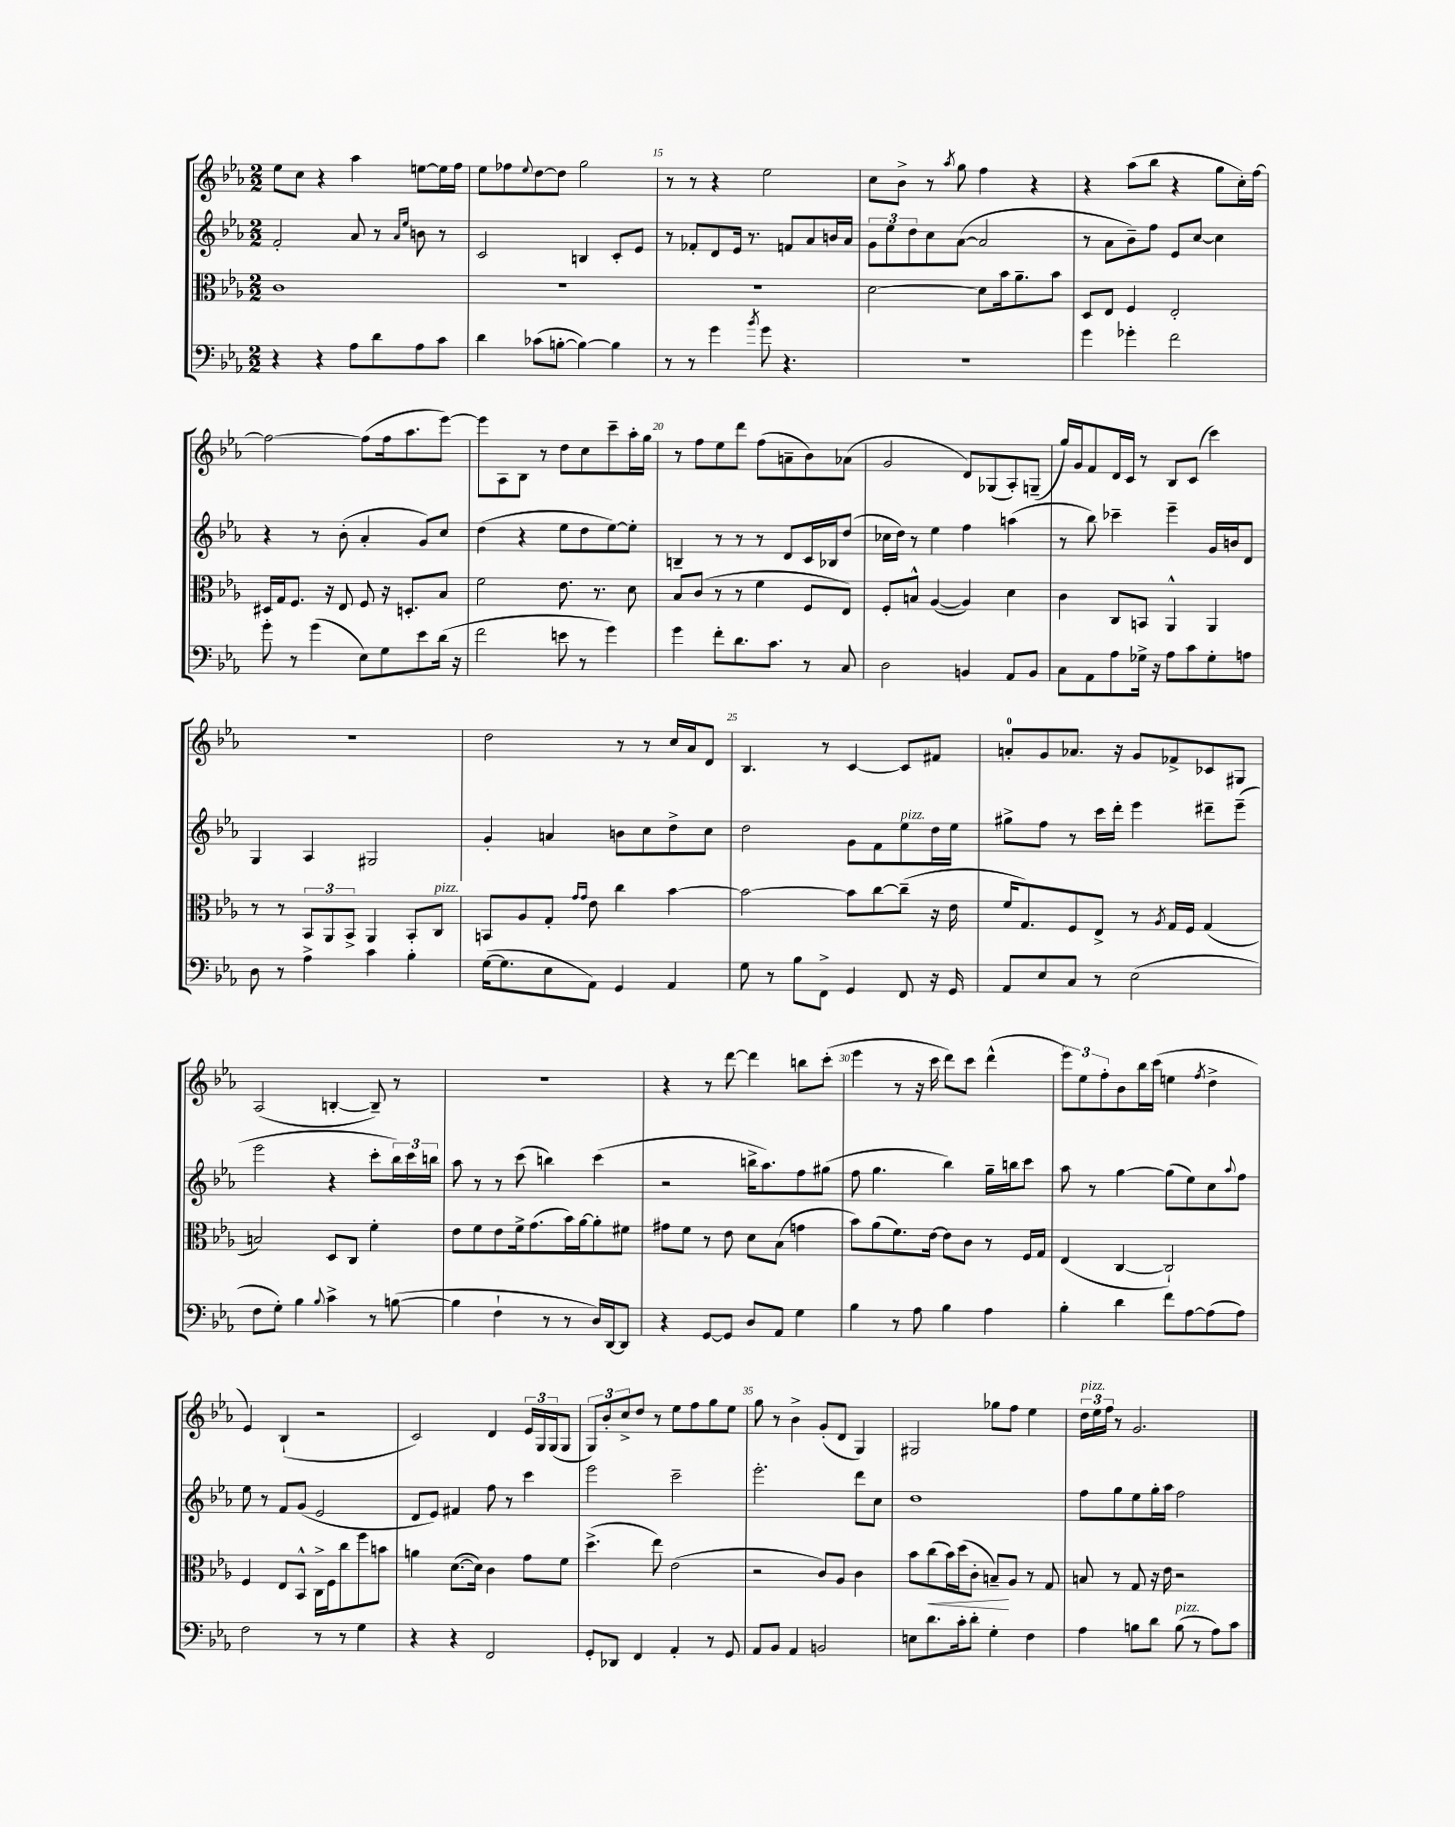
<<
\new StaffGroup <<
\new Staff = "s0" {
    \clef treble \key ees \major \numericTimeSignature \time 2/2
    ees''8 c''8 r4 aes''4 e''8~ e''16 f''16 |
    ees''8 fes''8 \appoggiatura { ees''8 } d''8~ d''8 g''2 |
    r8 r8 r4 ees''2 |
    c''8 bes'8-> r8 \acciaccatura { aes''8 } g''8 f''4 r4 |
    r4 aes''8( bes''8 r4 g''8 c''16-.) f''16~ |
    f''2~ f''8( f''16 aes''8. ees'''8~) |
    ees'''8 aes8 bes8 r8 d''8 c''8 c'''8-- aes''16-. g''16 |
    r8 f''8 ees''8 d'''8 f''8( a'8-- bes'8) aes'8( |
    g'2 d'8) ges8( aes8-.) g8--( |
    g''16) g'16 f'8 d'16 c'16 r8 bes8 c'8( c'''4) |
    r1 |
    d''2 r8 r8 c''16 aes'16 d'8 |
    bes4. r8 c'4~ c'8 fis'8 |
    a'8-0-. g'8 aes'8. r16 g'8 fes'8-> ces'8 gis8 |
    aes2( b4~-. b8--) r8 |
    R1 |
    r4 r8 d'''8~ d'''4 b''8 c'''8-.( |
    ees'''4 r8 r16 c'''16 d'''8) c'''8 d'''4-^( |
    \tuplet 3/2 { ees'''8) ees''8 f''8-. } bes'8 bes''16 c'''16( e''4 \acciaccatura { f''8 } d''4-> |
    ees'4) bes4-!( r2 |
    c'2) d'4 \tuplet 3/2 { ees'16 g16 g16( } g8 |
    \tuplet 3/2 { g8) bes'8-. c''8-> } d''8 r8 ees''8 f''8 g''8 ees''8 |
    g''8 r8 bes'4-> g'8-.( d'8 g4) |
    gis2 ges''8 f''8 ees''4 |
    \tuplet 3/2 { d''16^\markup { \italic "pizz." } ees''16 f''16 } r8 g'2. \bar "|." |
}
\new Staff = "s1" {
    \clef treble \key ees \major \numericTimeSignature \time 2/2
    f'2-. aes'8 r8 \grace { aes'16 ees''16 } b'8 r8 |
    c'2 b4 c'8-. ees'8 |
    r8 fes'8-. d'8 ees'16 r8. f'8 aes'8 b'16 aes'16 |
    \tuplet 3/2 { g'8 ees''8 d''8 } c''8 aes'8~( aes'2 |
    r8 aes'8 bes'8--) f''8 ees'8 c''8~ c''4 |
    r4 r8 bes'8-.( aes'4-. g'8) c''8 |
    d''4( r4 ees''8 d''8 ees''8~) ees''8-. |
    b4-- r8 r8 r8 d'8 c'16 bes16 d''8( |
    ces''16 d''16) r8 ees''4 f''4 a''4( |
    r8 bes''8) ces'''4-- ees'''4-- g'16 b'16 d'8 |
    g4 aes4 gis2 |
    g'4-. a'4 b'8 c''8 d''8-> c''8 |
    d''2 g'8 f'8 ees''8^\markup { \italic "pizz." } d''16 ees''16 |
    gis''8-> f''8 r8 c'''16 d'''16-. ees'''4 dis'''8-- ees'''8--( |
    ees'''2 r4 c'''8-. \tuplet 3/2 { bes''16) c'''16 b''16 } |
    aes''8 r8 r8 c'''8( b''4) c'''4( |
    r2 b''16-> aes''8.) f''8 gis''8( |
    f''8 g''4. bes''4) g''16-- b''16 c'''8 |
    aes''8 r8 g''4~ g''8( ees''8) c''8 \appoggiatura { aes''8 } f''8 |
    ees''8 r8 f'8 g'8( ees'2 |
    d'8 ees'8) fis'4 f''8 r8 c'''4 |
    ees'''2 c'''2-- |
    ees'''2.-. d'''8 c''8 |
    d''1 |
    f''8 g''8 ees''8 g''16-. aes''16 f''2 \bar "|." |
}
\new Staff = "s2" {
    \clef alto \key ees \major \numericTimeSignature \time 2/2
    c'1 |
    R1 |
    R1 |
    d'2~ d'8 bes'16 aes'8.-- bes'8 |
    d8 ees8 f4 ees2-. |
    dis16 g16 f8. r16 ees8 f8 r16 d8.-. bes8 |
    f'2 ees'8. r8. d'8 |
    bes8 c'8( r8 r8 f'4 f8 ees8) |
    f8-. b8-^ aes4~( aes4) d'4 |
    c'4 c8 b,8 aes,4-^ aes,4 |
    r8 r8 \tuplet 3/2 { bes,8 aes,8 bes,8-> } aes,4 bes,8-. c8^\markup { \italic "pizz." } |
    b,8 aes8 g8-. \grace { g'16 g'16 } ees'8 c''4 bes'4~ |
    bes'2~ bes'8 c''8~ c''8--( r16 ees'16 |
    f'16 g8.) f8 ees8-> r8 \acciaccatura { aes8 } g16 f16 g4( |
    b2) d8 c8 f'4-. |
    ees'8 f'8 ees'8 f'16-> g'8.( bes'16) aes'16~ aes'8-. fis'8 |
    gis'8 f'8 r8 ees'8 d'8 bes8( g'4 |
    bes'8) aes'8( f'8.) ees'16~ ees'8 c'8 r8 f16 g16 |
    ees4( c4~ c2-!) |
    f4 ees8 bes,8-^ c16-> f16 c''8 f''8 b'8 |
    a'4 d'8.~( d'16) c'4 g'8 f'8 |
    d''4.->( ees''8) ees'2( |
    r2 c'8) aes8 c'4 |
    bes'8 c''8\<( bes'16) d''16( c'8-. b8--\!) aes8 r8 g8 |
    b8 r8 g8 r16 ees'16 r2 \bar "|." |
}
\new Staff = "s3" {
    \clef bass \key ees \major \numericTimeSignature \time 2/2
    r4 r4 aes8 d'8 aes8 c'8 |
    d'4 ces'8( b8~-. b4~) b4 |
    r8 r8 g'4 \acciaccatura { bes'8 } g'8 r4. |
    r1 |
    g'4 ges'4-. f'2 |
    g'8-. r8 g'4( ees8) g8 ees'8 d'16( r16 |
    f'2 e'8 r8 g'4) |
    g'4 f'8-. d'8. c'8. r8 c8 |
    d2 b,4 aes,8 b,8 |
    c8 aes,8 aes8 ges16-> r16 aes8 c'8 ges8-. a8 |
    d8 r8 aes4-> c'4 bes4-. |
    g16~( g8. ees8 aes,8) g,4 aes,4 |
    g8 r8 bes8 f,8-> g,4 f,8 r16 g,16 |
    aes,8 ees8 c8 r8 ees2( |
    f8 g8-.) bes4 \appoggiatura { bes8 } c'4-> r8 b8~( |
    b4 f4-! r8 r8 d16) d,16~ d,8 |
    r4 g,8~ g,8 d8 aes,8 g4 |
    bes4 r8 aes8 bes4 aes4 |
    bes4-. d'4 f'8 aes8~ aes8( aes8) |
    f2 r8 r8 g4 |
    r4 r4 f,2 |
    g,8-. des,8 f,4 aes,4-. r8 g,8 |
    aes,8 bes,8 aes,4 b,2 |
    e8 d'8. c'16-. d'8-. g4-. f4 |
    aes4 b8 d'8 b8^\markup { \italic "pizz." }( r8 aes8) c'8 \bar "|." |
}
>>
>>
\layout { \context { \Score currentBarNumber = #13 \override BarNumber.break-visibility = ##(#f #t #t) barNumberVisibility = #(every-nth-bar-number-visible 5) } }
